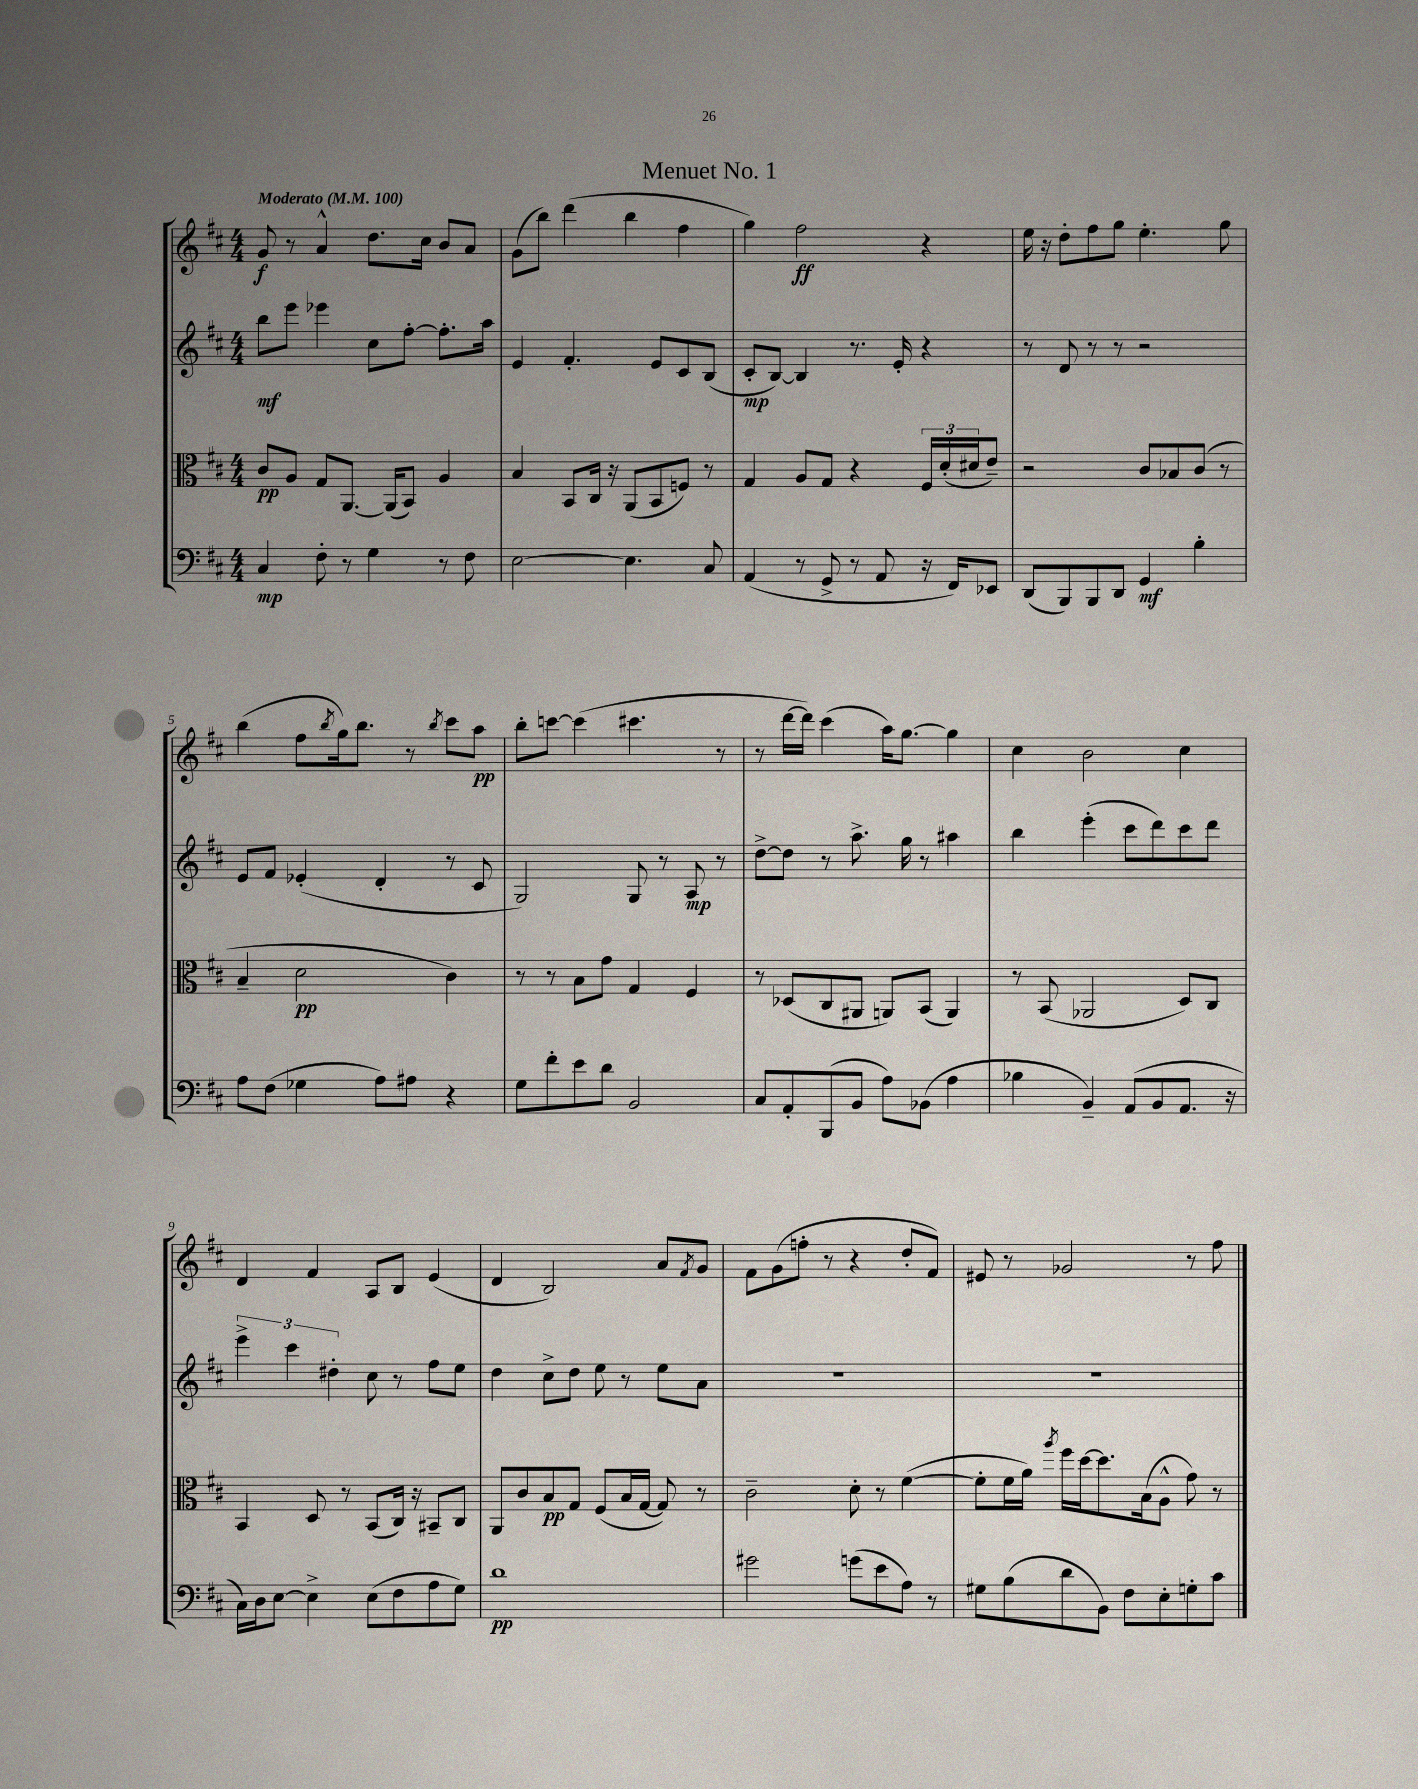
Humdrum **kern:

**kern	**kern	**kern	**kern
*staff4	*staff3	*staff2	*staff1
*clefF4	*clefC3	*clefG2	*clefG2
*k[f#c#]	*k[f#c#]	*k[f#c#]	*k[f#c#]
*M4/4	*M4/4	*M4/4	*M4/4
*MM100	*MM100	*MM100	*MM100
4C#	8c#	8bb	8g
.	8A	8eee	8r
8F#'	8G	4eee-	4a^^
8r	[8.AA	.	.
4G	.	8cc#	8.dd
.	(16AA]	.	.
.	8BB)	[8ff#'	.
.	.	.	16cc#
8r	4A	8.ff#']	8b
8F#	.	.	8a
.	.	16aa	.
=	=	=	=
[2E	4B	4e	(8g
.	.	.	8bb)
.	8BB	4.f#'	(4ddd
.	16C#	.	.
.	16r	.	.
4.E]	(8AA	.	4bb
.	8BB	8e	.
.	8F)	8c#	4ff#
8C#	8r	(8B	.
=	=	=	=
(4AA	4G	8c#'	4gg)
.	.	[8B)	.
8r	8A	4B]	2ff#
8GG^	8G	.	.
8r	4r	8.r	.
8AA	.	.	.
.	.	16e'	.
16r	24F#	4r	4r
.	(24d'	.	.
16FF#)	.	.	.
.	24d#	.	.
8EE-	8e~)	.	.
=	=	=	=
(8DD	2r	8r	16ee
.	.	.	16r
8BBB)	.	8d	8dd'
8BBB	.	8r	8ff#
8DD	.	8r	8gg
4GG	8c#	2r	4.ee'
.	8B-	.	.
4B'	(8c#	.	.
.	8r	.	8gg
=	=	=	=
8A	4B~	8e	(4bb
(8F#	.	8f#	.
4G-	2d	(4e-'	8ff#
.	.	.	8qbb
.	.	.	16gg)
.	.	.	8.bb
8A)	.	4d'	.
8A#	.	.	8r
.	.	.	8qbb
4r	4c#)	8r	8ccc#
.	.	8c#	8aa
=	=	=	=
8G	8r	2G)	8bb'
8f#'	8r	.	[8ccc
8e	8B	.	(4ccc]
8d	8g	.	.
2BB	4G	8G	4.ccc#
.	.	8r	.
.	4F#	8A	.
.	.	8r	8r
=	=	=	=
8C#	8r	[8dd^	8r
8AA'	(8D-	8dd]	[16ddd
.	.	.	16ddd])
(8BBB	8C#	8r	(4ccc#
8BB	8AA#	8.aa^	.
8A)	8AA)	.	16aa)
.	.	16gg	[8.gg
(8BB-	(8BB	8r	.
4A	4AA)	4aa#	4gg]
=	=	=	=
4B-	8r	4bb	4cc#
.	(8BB	.	.
4BB~)	2AA-	(4eee'	2b
(8AA	.	8ccc#	.
8BB	.	8ddd)	.
8.AA	8D)	8ccc#	4cc#
.	8C#	8ddd	.
16r	.	.	.
=	=	=	=
16C#)	4BB	6eee^	4d
16D	.	.	.
[8E	.	.	.
.	.	6ccc#	.
4E^]	8D	.	4f#
.	.	6dd#'	.
.	8r	.	.
(8E	(8BB	8cc#	8A
8F#	16C#)	8r	8B
.	16r	.	.
8A	8BB#~	8ff#	(4e
8G)	8C#	8ee	.
=	=	=	=
1d	8AA	4dd	4d
.	8c#	.	.
.	8B	8cc#^	2B)
.	8G	8dd	.
.	(8F#	8ee	.
.	16B	8r	.
.	[16G	.	.
.	8G])	8ee	8a
.	.	.	8qf#
.	8r	8a	8g
=	=	=	=
2g#	2c#~	1r	8f#
.	.	.	(8g
.	.	.	8ff'
.	.	.	8r
(8g	8d'	.	4r
8e	8r	.	.
8A)	([4f#	.	8dd'
8r	.	.	8f#)
=	=	=	=
8G#	8f#']	1r	8e#
(8B	16f#	.	8r
.	16a)	.	.
.	8qaa	.	.
8d	16ff#	.	2g-
.	[16dd	.	.
8BB)	8.dd]	.	.
8F#	.	.	.
.	(16B	.	.
8E'	8A^^	.	.
8G'	8g)	.	8r
8c#	8r	.	8ff#
==	==	==	==
*-	*-	*-	*-
